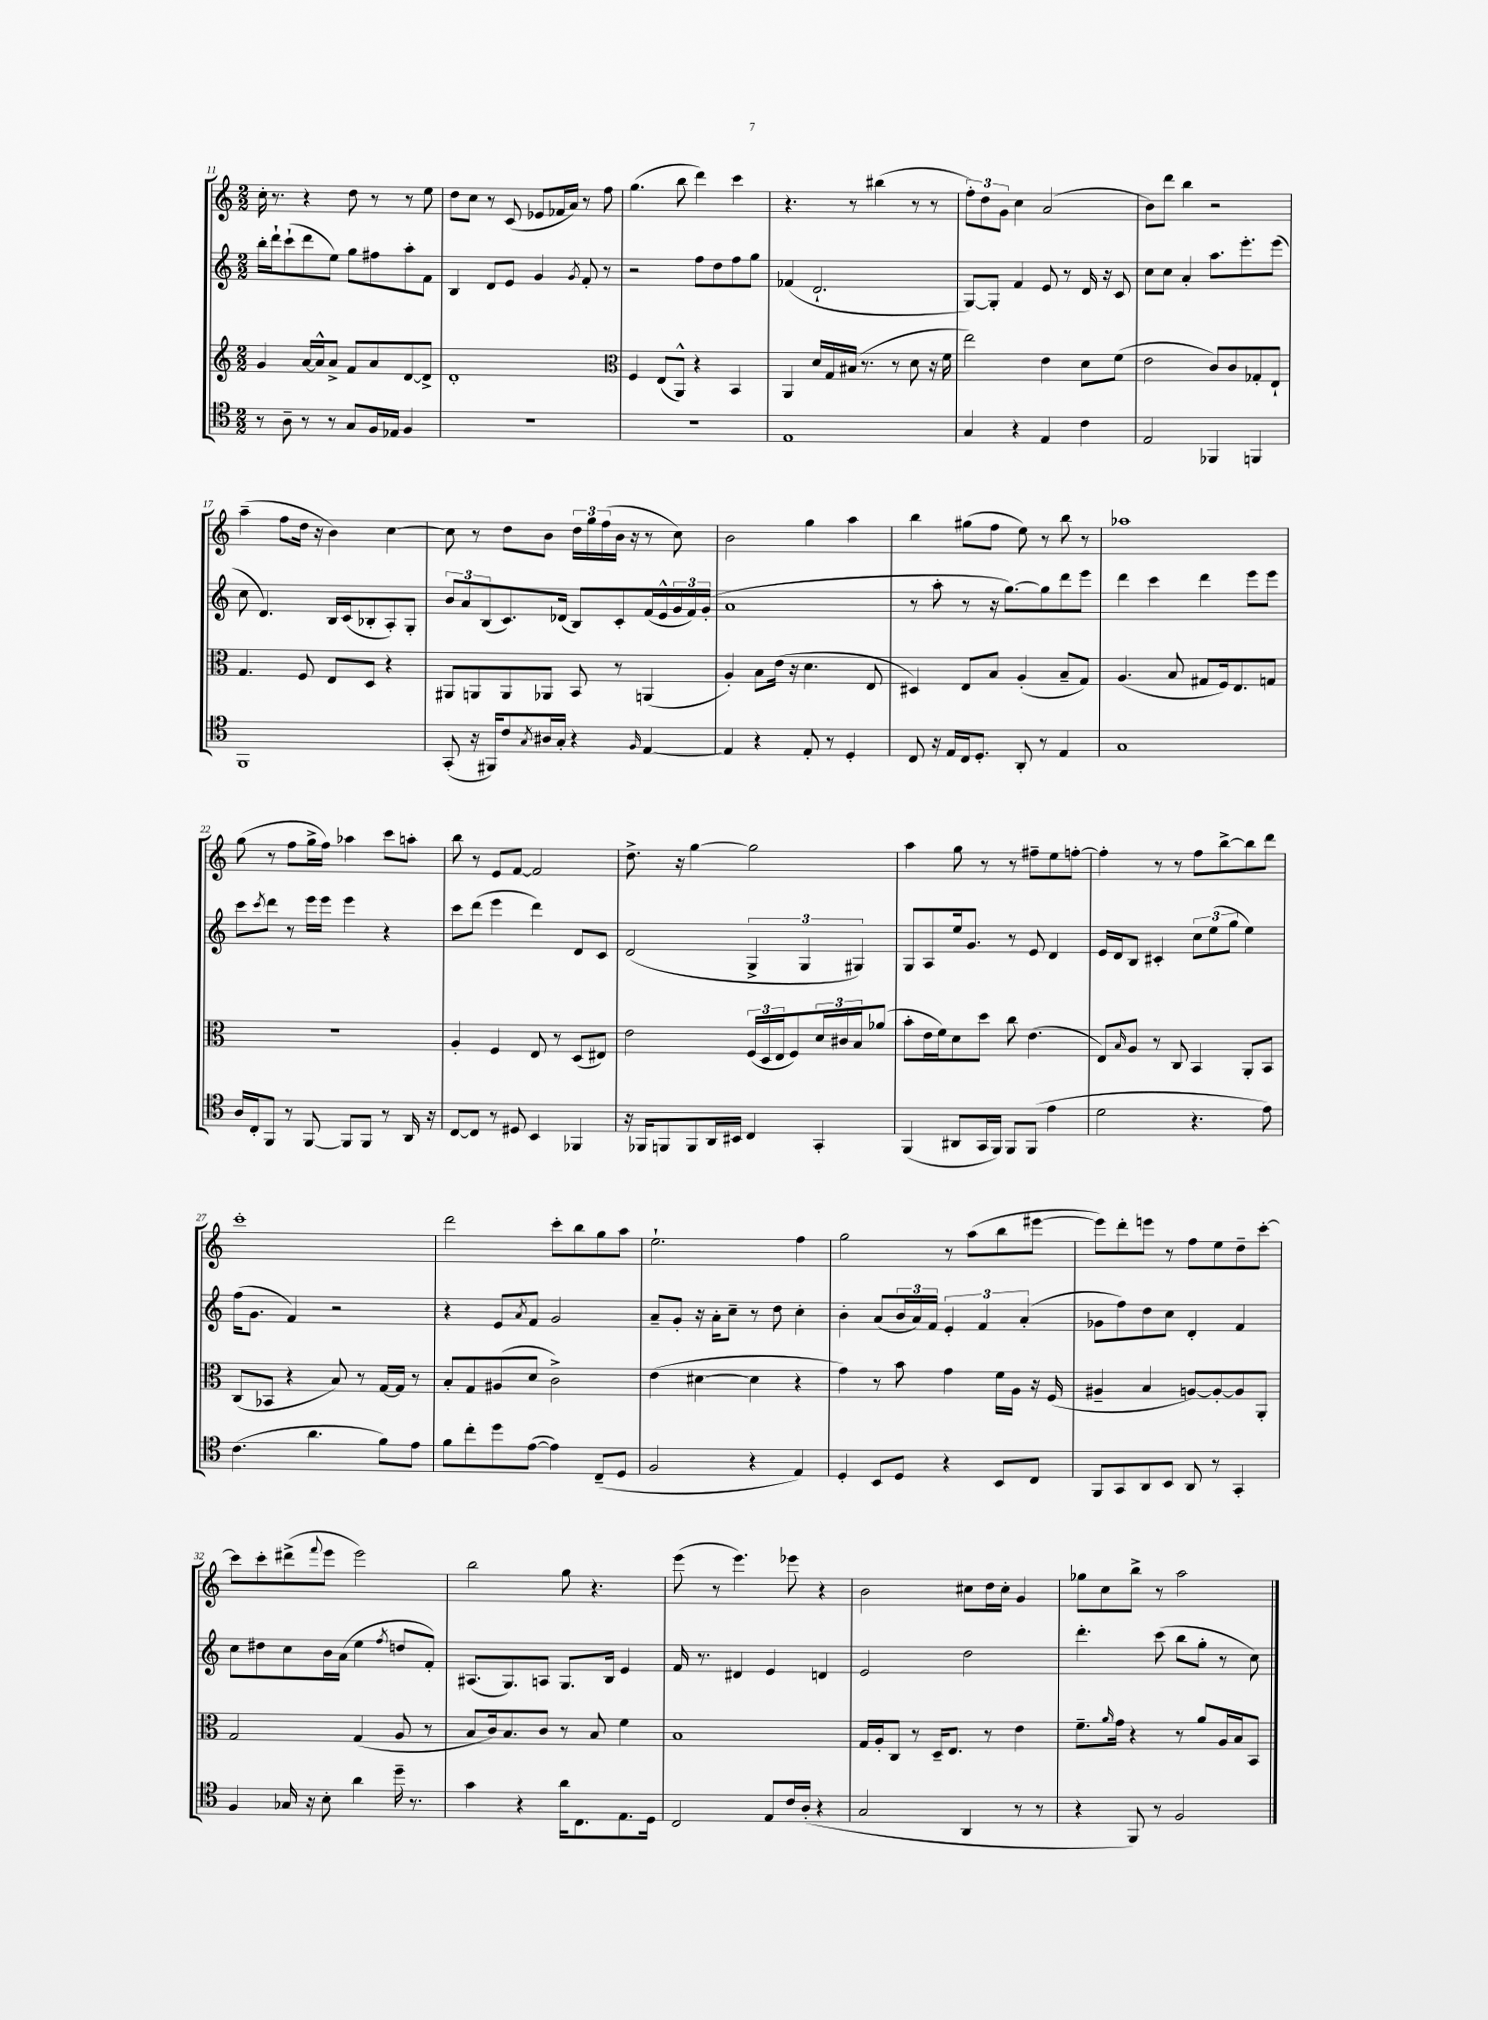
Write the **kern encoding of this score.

**kern	**kern	**kern	**kern
*part4	*part3	*part2	*part1
*staff4	*staff3	*staff2	*staff1
*clefC4	*clefG2	*clefG2	*clefG2
*k[]	*k[]	*k[]	*k[]
*M2/2	*M2/2	*M2/2	*M2/2
=11	=11	=11	=11
8r	4g/	16bb'\LL	16cc'\
.	.	16ddd`\J	8.r
8A~\	.	(8ccc`\	.
8r	[16a/LL	8ddd\	4r
.	16a^^/J]	.	.
8r	8a^/J	8ee\J)	.
8G/L	8f/L	8gg\L	8dd\
16F/L	8a/	8ff#X\	8r
16E-X/JJ	.	.	.
4F/	[8d/	8aa'\	8r
.	8d^/J]	8f\J	8ee\
=12	=12	=12	=12
1r	1d'	4B/	8dd\L
.	.	.	8cc\J
.	.	8d/L	8r
.	.	8e/J	(8c/
.	.	4g/	8e-X/L
.	.	.	16f-X/L
.	.	.	16a/JJ)
.	.	8qg/	.
.	.	8f'/	8r
.	.	8r	8ff\
=13	=13	=13	=13
*	*clefC3	*	*
1r	4F/	2r	(4.gg\
.	(8E/L	.	.
.	8AA^^/J)	.	8bb\
.	4r	8ff\L	4ddd\)
.	.	8dd\	.
.	4BB/	8ff\	4ccc\
.	.	8gg\J	.
=14	=14	=14	=14
1E	4AA/	(4f-X/	4.r
.	16d/LL	2.d`/	.
.	16G/	.	.
.	(16B#X/JJ	.	8r
.	8.r	.	.
.	.	.	(4bb#X\
.	8r	.	.
.	8d\	.	8r
.	16r	.	8r
.	16f\	.	.
=15	=15	=15	=15
4G/	2ee\)	[8G/L)	12ff'\L)
.	.	.	12dd\
.	.	8G'/J]	.
.	.	.	12g\J
4r	.	4f/	4cc\
4E/	4e\	8e/	(2a/
.	.	8r	.
4c\	8d\L	16d/	.
.	.	16r	.
.	(8f\J	8c/	.
=16	=16	=16	=16
2E/	2e\	8cc\L	8b\L)
.	.	8cc\J	8ddd\J
.	.	4a'/	4bb\
4FF-X/	8c/L)	8.aa\L	2r
.	8c/	.	.
.	.	8.eee'\	.
4FFn/	8G-X'/	.	.
.	8E`/J	(8eee\J	.
!!LO:LB:g=z
=17	=17	=17	=17
1FF	4.G/	8cc\	(4aa~\
.	.	4.d/)	.
.	.	.	8ff\L
.	8F/	.	16dd\Jk
.	.	.	16r
.	8E/L	16B/LL	4b\)
.	.	(16c/J	.
.	8D/J	8B-X'/	.
.	4r	8A'/)	[4cc\
.	.	8G'/J	.
=18	=18	=18	=18
(8GG'/	8AA#X/L	12b/L	8cc\]
.	.	12a/	.
16r	8AAn/	.	8r
.	.	(12B/	.
16FF#X/KL)	.	.	.
8c/	8AA/	8.c/)	8dd\L
8qG/	.	.	.
16A#X/L	8AA-X/J	.	8b\J
16G'/JJ	.	(16d-X/Jk	.
4r	8BB/	8B/L)	24dd\LL
.	.	.	24gg\
.	.	.	(24ff\
.	8r	8c'/	16b\JJ
.	.	.	16r
16qqF/	.	.	.
[4E/	(4AAn/	(16f/L	8r
.	.	16e^^/	.
.	.	24g/	8cc\)
.	.	24f/)	.
.	.	(24g'/JJ	.
=19	=19	=19	=19
4E/]	4A'/)	1a	2b\
4r	8B\L	.	.
.	(16e\Jk	.	.
.	16r	.	.
8E'/	4.d\	.	4gg\
8r	.	.	.
4D'/	.	.	4aa\
.	8E/	.	.
=20	=20	=20	=20
8C/	4D#X/)	8r	4bb\
16r	.	8aa'\	.
16E/LL	.	.	.
16C/J	8E/L	8r	(8gg#X\L
8.D'/J	.	.	.
.	8B/J	16r	8ff\J
.	.	[8.gg\L)	.
8AA'/	(4A'/	.	8ee\)
8r	.	8gg\]	8r
4E/	8B~/L	8ddd\	8bb\
.	8G/J)	8eee\J	8r
=21	=21	=21	=21
1G	(4.A/	4ddd\	1aa-X
.	.	4ccc\	.
.	8B/	.	.
.	8G#X/L	4ddd\	.
.	16F/k)	.	.
.	8.E/	.	.
.	.	8eee\L	.
.	8Gn/J	8eee\J	.
!!LO:LB:g=z
=22	=22	=22	=22
16A/LL	1r	8ccc\L	(8gg\
16C'/J	.	.	.
.	.	8qccc/	.
8FF/J	.	8ddd\J	8r
8r	.	8r	8ff\L
[8FF/	.	16eee\LL	16gg^\L
.	.	16eee\JJ	16ff\JJ)
8FF/L]	.	4eee\	4aa-X\
8FF/J	.	.	.
8r	.	4r	8ccc\L
16AA/	.	.	8aan'\J
16r	.	.	.
=23	=23	=23	=23
[8C/L	4A'/	8ccc\L	8bb\
8C/J]	.	(8ddd\J	8r
8r	4F/	4eee\	8e/L
8D#X/	.	.	[8f/J
4BB/	8E/	4ddd\)	2f/]
.	8r	.	.
4FF-X/	(8D/L	8d/L	.
.	8E#X/J)	8c/J	.
=24	=24	=24	=24
16r	2e\	(2d/	8.dd^\
16FF-X/KL	.	.	.
8FFn/	.	.	.
.	.	.	16r
8FF/	.	.	[4gg\
16AA/L	.	.	.
16BB#X/JJ	.	.	.
4C/	(24F/LL	6G^/	2gg\]
.	24D/	.	.
.	24E/J	.	.
.	8F/)	.	.
.	.	6G/	.
4GG'/	24d/L	.	.
.	24c#X/	.	.
.	24B/J	6G#X/)	.
.	(8a-X/J	.	.
=25	=25	=25	=25
(4FF/	8b'\L	8G/L	4aa\
.	16e\L	8A/	.
.	16f\J)	.	.
8AA#X/L	8d\	16ee/k	8gg\
.	.	8.g/J	.
16GG/L	8dd\J	.	8r
16FF/JJ)	.	.	.
8FF/L	8cc\	8r	8r
(8FF/J	(4.e\	8e/	8ff#X~\L
4e\	.	4d/	8ee\
.	.	.	[8ffn'\J
=26	=26	=26	=26
2d\	8E/L)	16e/LL	4ff'\]
.	.	16d/J	.
.	16qqB/	.	.
.	8A/J	8B/J	.
.	8r	4c#X'/	8r
.	8C/	.	8r
4.r	4BB/	12cc\L	8ff\L
.	.	(12ee\	.
.	.	.	[8bb^\
.	.	12gg\J	.
.	8AA'/L	4ee\)	8bb\]
8e\)	8BB/J	.	8ddd\J
!!LO:LB:g=z
=27	=27	=27	=27
(4.c\	(8C/L	(16ff\KL	1ccc'
.	.	8.g\J	.
.	8BB-X/J	.	.
.	4r	4f/)	.
4.a\	.	.	.
.	8B/)	2r	.
.	8r	.	.
8f\L)	[16G/LL	.	.
.	16G/JJ]	.	.
8e\J	8r	.	.
=28	=28	=28	=28
8f\L	8B'/L	4r	2ddd\
8cc'\	8G/	.	.
8dd\	(8A#X/	8e/L	.
.	.	8qa/	.
([8e\J	8d/J	8f/J	.
4e\])	2c^\)	2g/	8ccc'\L
.	.	.	8bb\
(8C~/L	.	.	8gg\
8D/J	.	.	8aa\J
=29	=29	=29	=29
2F/	(4e\	8a~/L	2.ee`\
.	.	8g'/J	.
.	[4d#X\	16r	.
.	.	16a'\KL	.
.	.	8cc~\J	.
4r	4d#\]	8r	.
.	.	8dd\	.
4E/)	4r	4cc'\	4ff\
=30	=30	=30	=30
4D'/	4g\)	4b'\	2gg\
8BB/L	8r	(8a/L	.
8D/J	8b\	24b/L	.
.	.	24a/)	.
.	.	24f/JJ	.
4r	4g\	6e'/	8r
.	.	.	(8aa\L
.	.	6f/	.
8BB/L	16f\LL	.	8bb\
.	16A\JJ	.	.
.	.	(6a'/	.
8C/J	16r	.	[8eee#X\J
.	(16F/	.	.
=31	=31	=31	=31
8FF/L	4A#X~/	8g-X\L	8eee#\L])
8GG/	.	8ff\)	8ddd'\
8AA/	4B/	8dd\	8eeen\J
8BB/J	.	8cc\J	8r
8AA/	[8An/L)	4d'/	8ff\L
8r	8A'/_	.	8ee\
4GG'/	8A/]	4f/	8dd~\
.	8AA'/J	.	[8ccc'\J
!!LO:LB:g=z
=32	=32	=32	=32
4F/	2G/	8cc\L	8ccc\L]
.	.	8dd#X\	8ccc'\
16G-X/	.	8cc\	(8ddd#X^\
16r	.	.	.
.	.	.	8qqfff/
8B'\	.	16b\L	8eee\J
.	.	(16a\JJ	.
4a\	(4G/	4ee\	2eee\)
.	.	8qff/	.
16dd~\	8A/	8ddn/L	.
8.r	.	.	.
.	8r	8f'/J)	.
=33	=33	=33	=33
4g\	8B/L	(8.A#X/L	2bb\
.	16c/k)	.	.
.	8.B/	8.G/)	.
4r	.	.	.
.	8c/J	8An/J	.
16a\KL	8r	8.G/L	8gg\
8.C\	.	.	.
.	8B/	.	4.r
.	.	16B/Jk	.
8.E\	4f\	4e/	.
16D\Jk	.	.	.
=34	=34	=34	=34
2C/	1B	16f/	(8eee\
.	.	8.r	.
.	.	.	8r
.	.	4d#X/	4.eee\)
8E/L	.	4e/	.
16c/L	.	.	8eee-X\
(16A'/JJ	.	.	.
4r	.	4dn/	4r
=35	=35	=35	=35
2G/	16G/LL	2e/	2b\
.	16A'/J	.	.
.	8C/J	.	.
.	8r	.	.
.	16D~/KL	.	.
.	8.E/J	.	.
4AA/	.	2dd\	8cc#X\L
.	8r	.	16dd\L
.	.	.	16cc#'\JJ
8r	4e\	.	4g/
8r	.	.	.
=36	=36	=36	=36
4r	8.f~\L	4.ddd'\	8gg-X\L
.	.	.	8cc\
.	16qqa/	.	.
.	16g\Jk	.	.
8FF/)	4r	.	8bb^\J
8r	.	(8ccc\	8r
2F/	8r	8bb\L	2aa\
.	8a/L	8gg'\J	.
.	16A/L	8r	.
.	16B/J	.	.
.	8BB/J	8cc\)	.
==	==	==	==
*-	*-	*-	*-
